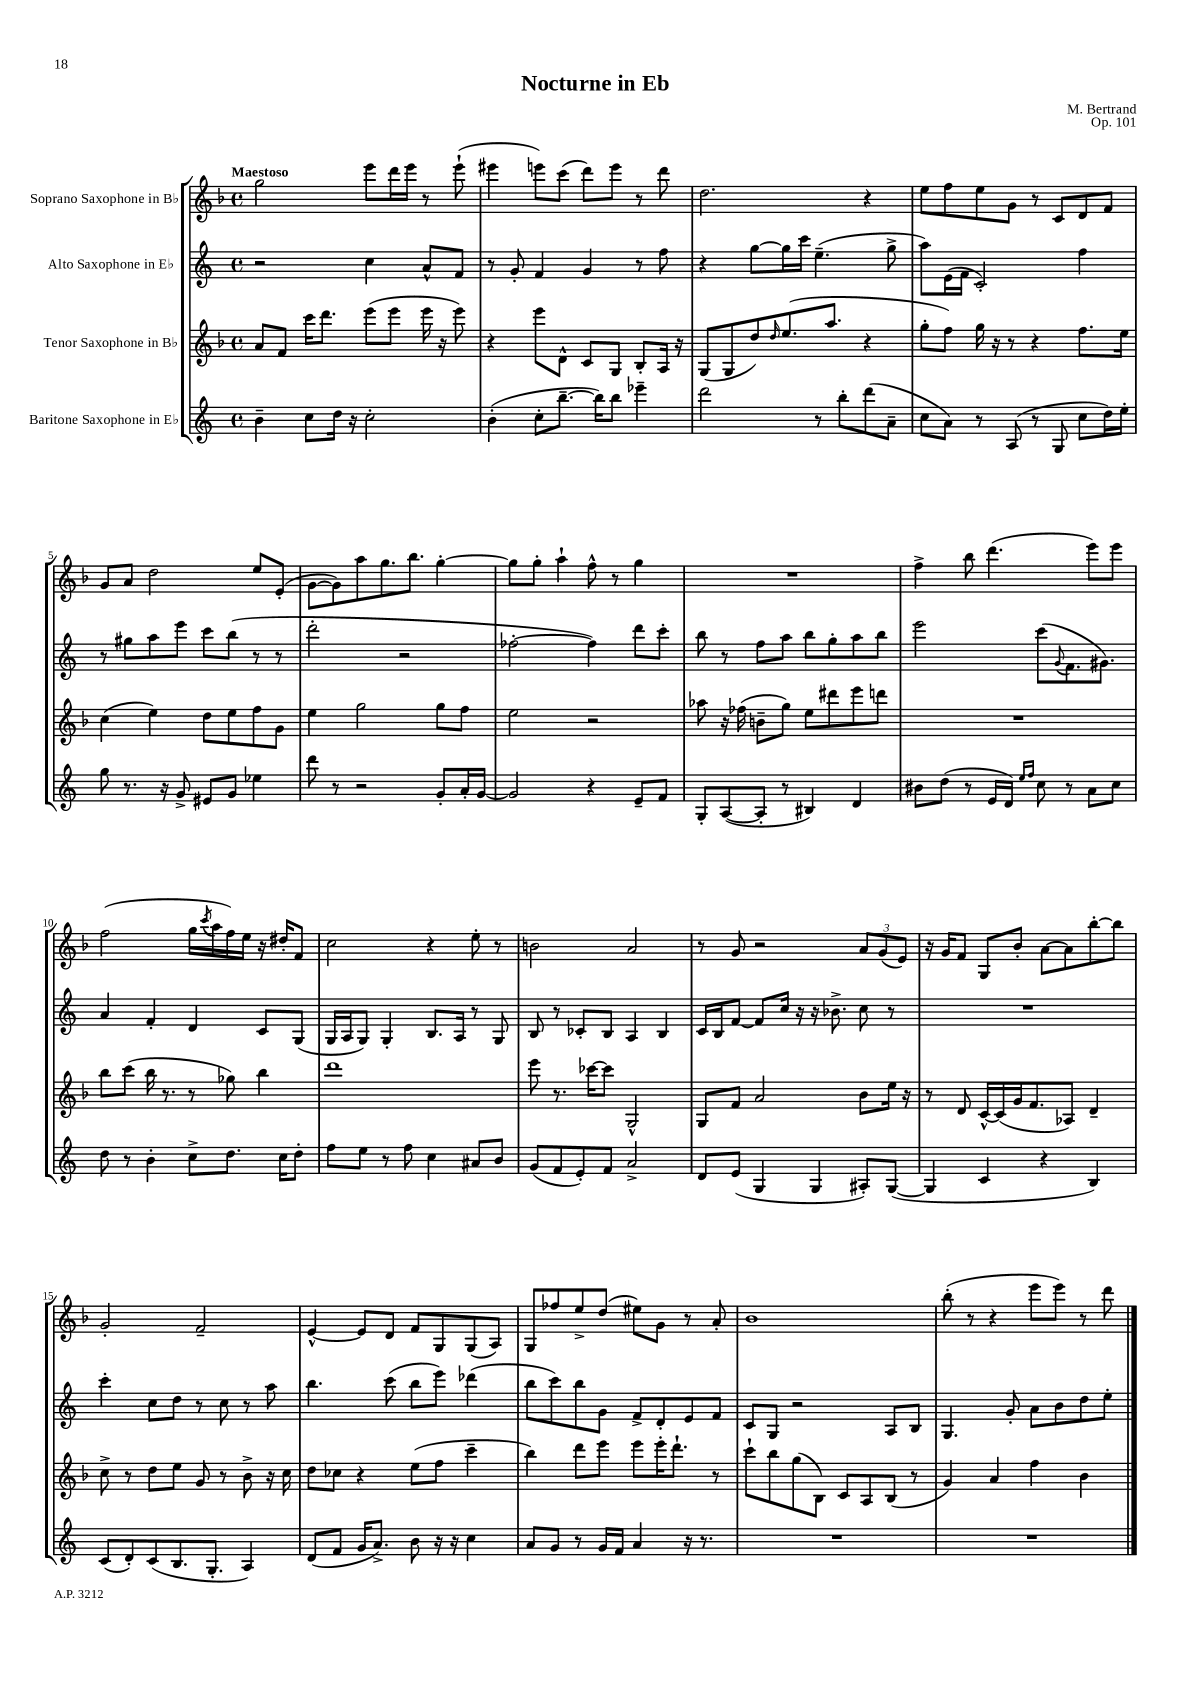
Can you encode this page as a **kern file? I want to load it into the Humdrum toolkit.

**kern	**kern	**kern	**kern
*part4	*part3	*part2	*part1
*staff4	*staff3	*staff2	*staff1
*I"Baritone Saxophone in E♭	*I"Tenor Saxophone in B♭	*I"Alto Saxophone in E♭	*I"Soprano Saxophone in B♭
*clefG2	*clefG2	*clefG2	*clefG2
*k[]	*k[b-]	*k[]	*k[b-]
*M4/4	*M4/4	*M4/4	*M4/4
*met(c)	*met(c)	*met(c)	*met(c)
=1	=1	=1	=1
!	!	!	!LO:TX:a:B:t=Maestoso
4b~\	8a/L	2r	2gg\
.	8f/J	.	.
8cc\L	16ccc\KL	.	.
.	8.ddd\J	.	.
16dd\Jk	.	.	.
16r	.	.	.
2cc'\	(8eee\L	4cc\	8eee\L
.	8eee\J	.	16ddd\L
.	.	.	16eee\JJ
.	16eee\	8a^^/L	8r
.	16r	.	.
.	8eee\)	8f/J	(8eee`\
=2	=2	=2	=2
(4b'\	4r	8r	4eee#X\
.	.	8g'/	.
8cc'\L	8eee\L	4f/	8eeen\L)
[8.bb~\J	8d^^\J	.	(8ccc\J
.	8c/L	4g/	8ddd\L)
16bb\KL])	.	.	.
8bb\J	8G/J	.	8eee\J
4eee-X~\	8B-'/L	8r	8r
.	16A/Jk	8ff\	8ddd\
.	16r	.	.
=3	=3	=3	=3
2ddd\	(8G/L	4r	2.dd\
.	8G/	.	.
.	8dd/)	[8gg\L	.
.	16qqdd/	.	.
.	(8.ee/	16gg\L]	.
.	.	16ccc\JJ	.
8r	.	(4.ee~\	.
.	8.aa/J	.	.
8bb'\L	.	.	.
(8ddd\	4r	.	4r
8a~\J	.	8gg^\	.
=4	=4	=4	=4
8cc\L	8gg'\L	8aa\L)	8ee\L
8a\J)	8ff\J)	(16e\L	8ff\
.	.	16f\JJ	.
8r	16gg\	2c'/)	8ee\
.	16r	.	.
(8A/	8r	.	8g\J
8r	4r	.	8r
8G/	.	.	8c/L
8cc\L	8.ff\L	4ff\	8d/
16dd\L)	.	.	8f/J
16ee'\JJ	16ee\Jk	.	.
!!LO:LB:g=z
=5	=5	=5	=5
8gg\	(4cc\	8r	8g/L
8.r	.	8gg#X\L	8a/J
.	4ee\)	8aa\	2dd\
16r	.	.	.
8g^/	.	8eee\J	.
8e#X/L	8dd\L	8ccc\L	.
8g/J	8ee\	(8bb\J	.
4ee-X\	8ff\	8r	8ee/L
.	8g\J	8r	(8e'/J
=6	=6	=6	=6
8ddd\	4ee\	2ddd'\	[8g\L
8r	.	.	8g\])
2r	2gg\	.	8aa\
.	.	.	8.gg\
.	.	2r	.
.	.	.	8.bb-\J
8g'/L	8gg\L	.	[4gg'\
16a'/L	8ff\J	.	.
[16g/JJ	.	.	.
=7	=7	=7	=7
2g/]	2ee\	[2ff-X'\	8gg\L]
.	.	.	8gg'\J
.	.	.	4aa`\
4r	2r	4ff-\])	8ff^^\
.	.	.	8r
8e~/L	.	8ddd\L	4gg\
8f/J	.	8ccc'\J	.
=8	=8	=8	=8
8G'/L	8aa-X\	8bb\	1r
([8A/	16r	8r	.
.	(16ff-X\	.	.
8A'/J]	8bn~\L	8ff\L	.
8r	8gg\J)	8aa\J	.
4B#X/)	8ee\L	8bb\L	.
.	8ddd#X\	8gg'\	.
4d/	8eee\	8aa\	.
.	8dddn\J	8bb\J	.
=9	=9	=9	=9
8b#X\L	1r	2eee\	4ff^\
(8dd\J	.	.	.
8r	.	.	8bb-\
16e/LL	.	.	(4.ddd\
16d/JJ)	.	.	.
16qqee/LL	.	.	.
16qqff/JJ	.	.	.
8cc\	.	(8ccc\L	.
.	.	8qqg/	.
8r	.	8.f\	.
8a\L	.	.	8eee\L)
.	.	8.g#X\J)	.
8cc\J	.	.	8eee\J
!!LO:LB:g=z
=10	=10	=10	=10
8dd\	8bb-\L	4a/	(2ff\
8r	(8ccc\J	.	.
4b'\	16bb-\	4f'/	.
.	8.r	.	.
8cc^\L	8r	4d/	16gg\LL
.	.	.	8qccc/
.	.	.	16aa\
8.dd\J	8gg-X\)	.	16ff\)
.	.	.	16ee\JJ
.	4bb-\	8c/L	16r
16cc\KL	.	.	16dd#X'/KL
8dd'\J	.	(8G/J	8f/J
=11	=11	=11	=11
8ff\L	1ddd	16G/LL	2cc\
.	.	16A/J	.
8ee\J	.	8G/J)	.
8r	.	4G'/	.
8ff\	.	.	.
4cc\	.	8.B/L	4r
.	.	16A/Jk	.
8a#X/L	.	8r	8ee'\
8b/J	.	8G/	8r
=12	=12	=12	=12
(8g/L	8eee\	8B/	2bn\
8f/	8.r	8r	.
8e'/)	.	8c-X'/L	.
.	[16ccc-X\KL	.	.
8f/J	8ccc-\J]	8B/J	.
2a^/	2G^^/	4A/	2a/
.	.	4B/	.
=13	=13	=13	=13
8d/L	8G/L	16c/LL	8r
.	.	16B/J	.
(8e/J	8f/J	[8f/J	8g/
4G/	2a/	8f/L]	2r
.	.	16cc/Jk	.
.	.	16r	.
4G/	.	16r	.
.	.	8.b-X^\	.
8A#X'/L)	8b-\L	8cc\	12a/L
.	.	.	(12g/
([8G/J	16ee\Jk	8r	.
.	.	.	12e/J)
.	16r	.	.
=14	=14	=14	=14
4G/]	8r	1r	16r
.	.	.	16g/KL
.	8d/	.	8f/J
4c/	[16c^^/LL	.	8G/L
.	(16c/]	.	.
.	16g/J	.	8b-'/J
.	8.f/	.	.
4r	.	.	[8a\L
.	8A-X/J)	.	8a\]
4B/)	4d~/	.	[8bb-'\
.	.	.	8bb-\J]
!!LO:LB:g=z
=15	=15	=15	=15
(8c/L	8cc^\	4ccc'\	2g'/
8d'/)	8r	.	.
(8c/	8dd\L	8cc\L	.
8.B/	8ee\J	8dd\J	.
.	8g/	8r	2f~/
8.G'/J	.	.	.
.	8r	8cc\	.
4A/)	8b-^\	8r	.
.	16r	8aa\	.
.	16cc\	.	.
=16	=16	=16	=16
(8d/L	8dd\L	4.bb\	[4e^^/
8f/J	8cc-X\J	.	.
16g/KL	4r	.	8e/L]
8.a^/J)	.	.	.
.	.	(8ccc\	8d/J
8b\	(8ee\L	8bb\L	8f/L
16r	8ff\J	8eee\J)	8G/
16r	.	.	.
4cc\	4ccc~\	(4ddd-X\	(8G/
.	.	.	8A/J)
=17	=17	=17	=17
8a/L	4bb-\)	8bb\L	8G/L
8g/J	.	8ccc\)	8ff-X/
8r	8ddd\L	8bb\	8ee^/
16g/LL	8eee\J	8g\J	(8dd/J
16f/JJ	.	.	.
4a/	8eee\L	8f^/L	8ee#X\L)
.	16eee'\K	8d'/	8g\J
.	8.ddd`\J	.	.
16r	.	8e/	8r
8.r	.	.	.
.	8r	8f/J	8a'/
=18	=18	=18	=18
1r	8ccc`\L	8c/L	1b-
.	8bb-\	8G/J	.
.	(8gg\	2r	.
.	8B-\J)	.	.
.	8c/L	.	.
.	8A/	.	.
.	(8B-/J	8A/L	.
.	8r	8B/J	.
=19	=19	=19	=19
1r	4g/)	4.G/	(8bb-'\
.	.	.	8r
.	4a/	.	4r
.	.	8g'/	.
.	4ff\	8a\L	8eee\L
.	.	8b\	8eee\J)
.	4b-\	8dd\	8r
.	.	8ee'\J	8ddd\
==	==	==	==
*-	*-	*-	*-
